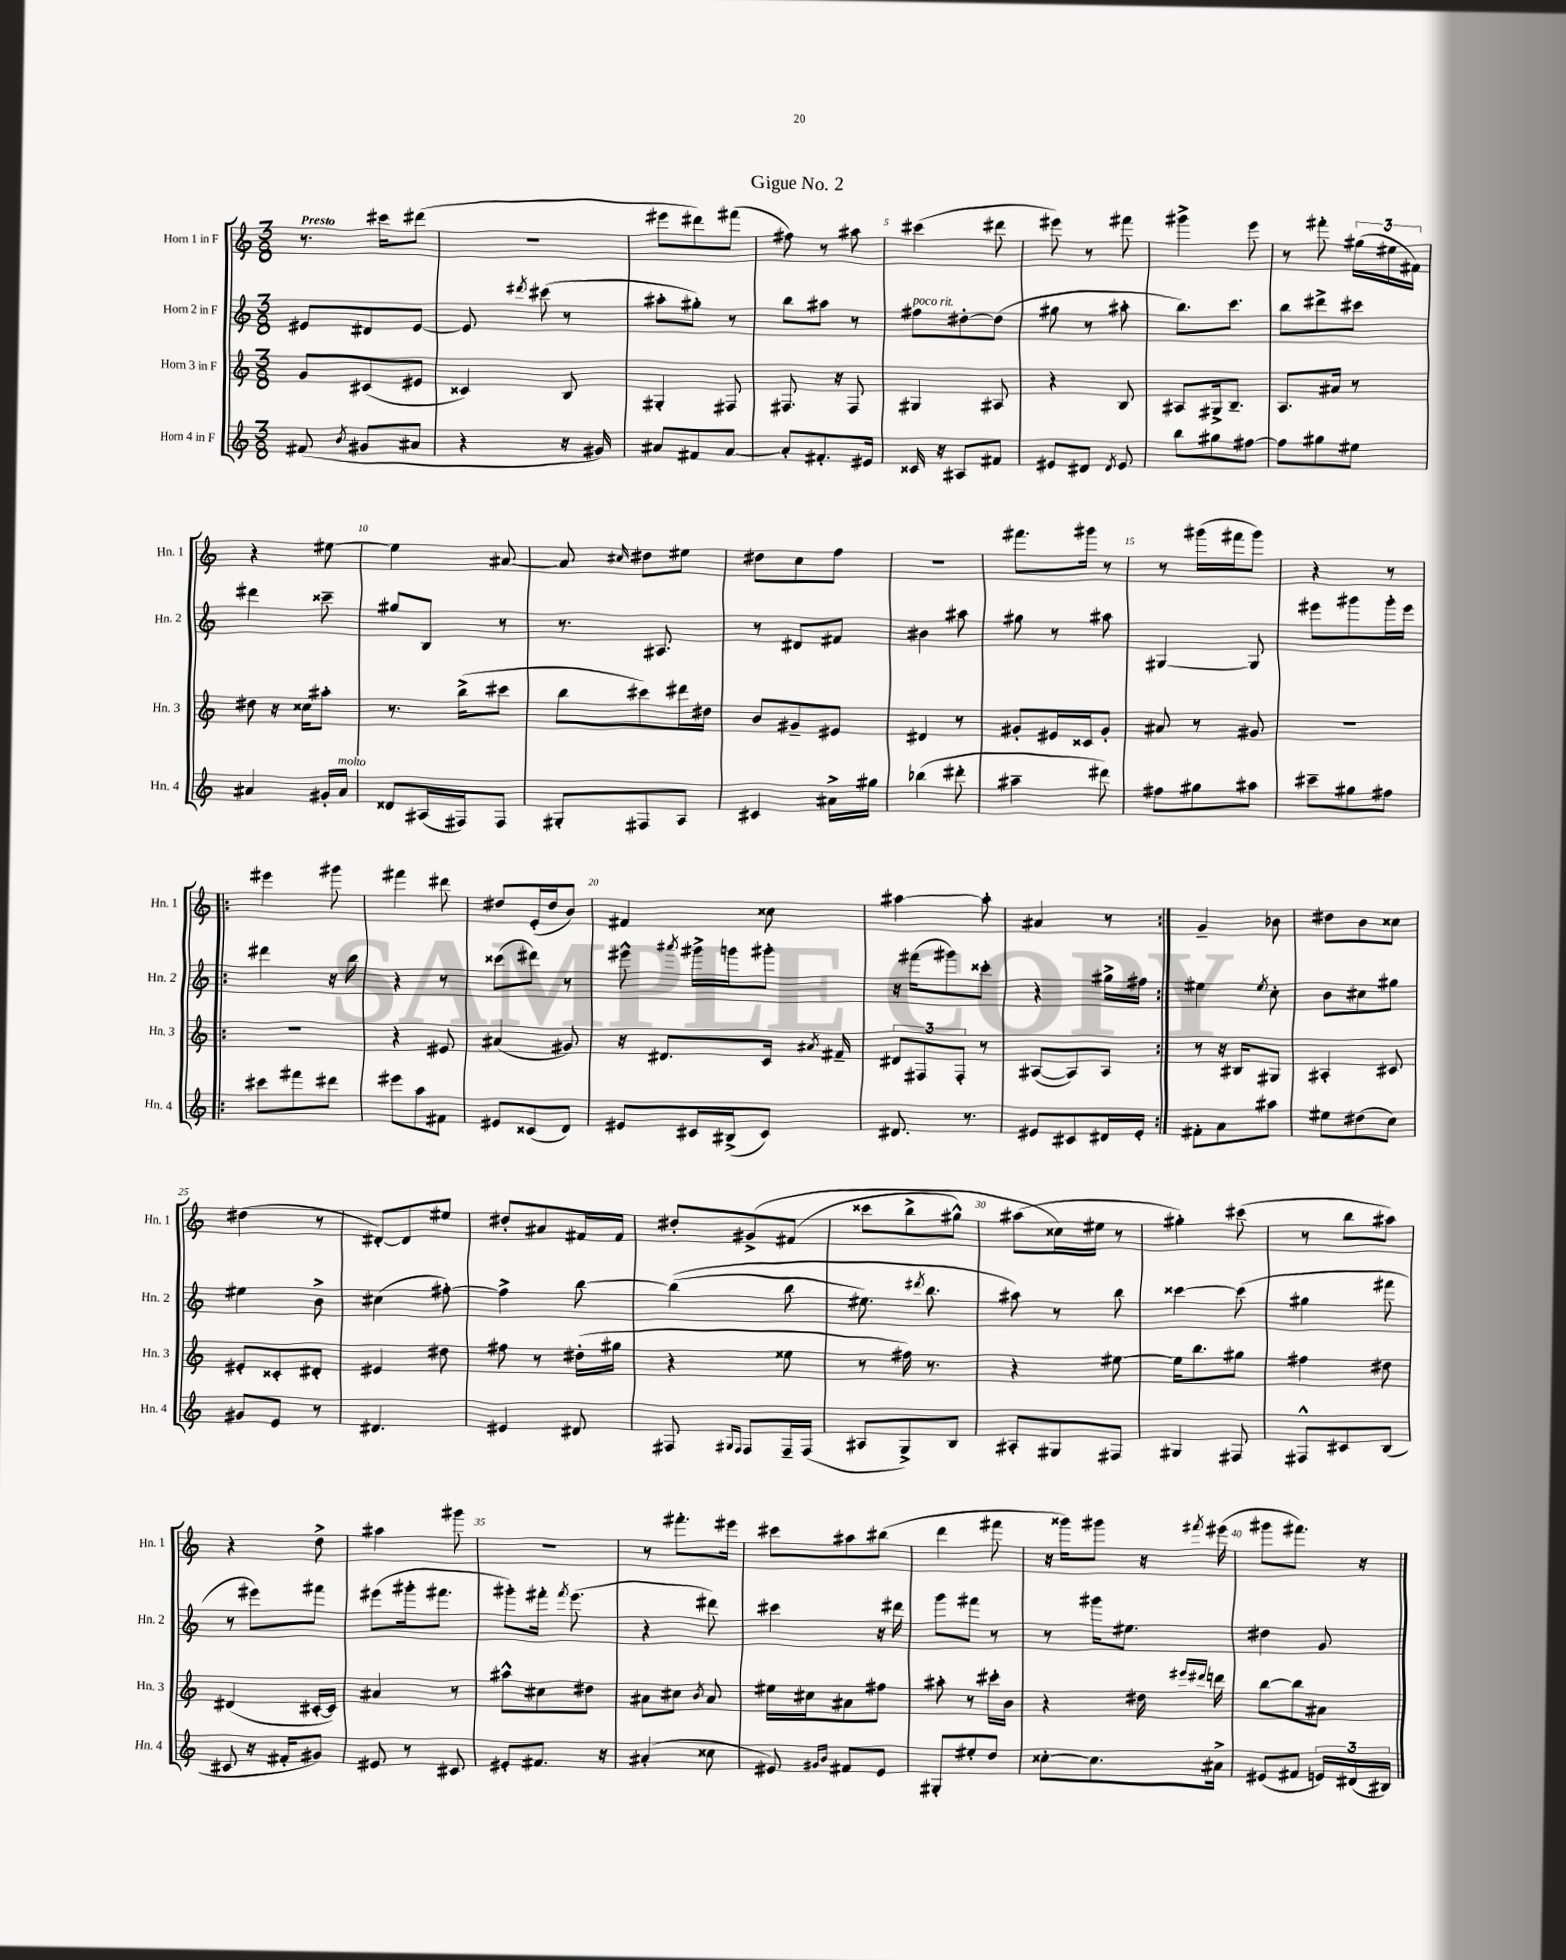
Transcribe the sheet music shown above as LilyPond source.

\header { title = "Gigue No. 2" }
<<
\new StaffGroup <<
\new Staff = "s0" \with { instrumentName = "Horn 1 in F" shortInstrumentName = "Hn. 1" } {
    \clef treble \key c \major \numericTimeSignature \time 3/8 \tempo "Presto"
    \autoBeamOff r8. cis'''16[ dis'''8]( |
    r4. |
    eis'''8[ dis'''8) fis'''8]( |
    fis''8) r8 ais''8 |
    cis'''4( dis'''8 |
    eis'''8) r8 fis'''8 |
    gis'''4-> e'''8 |
    r8 fis'''8-. \tuplet 3/2 { gis''16[( eis''16 fis'16]) } |
    r4 eis''8~ |
    eis''4 ais'8~ |
    ais'8 \grace { cis''16 } dis''8[ eis''8] |
    dis''8[ c''8 f''8] |
    R4. |
    fis'''8.[ gis'''16] r8 |
    r8 gis'''16[( fis'''16 gis'''8]) |
    r4 r8 |
    \repeat volta 2 { eis'''4 gis'''8 |
    fis'''4 dis'''8 |
    dis''8[ e'16-.( dis''16 b'8]) |
    fis'4 cisis''8 |
    ais''4~ ais''8-. |
    ais'4 r8 | }
    g'4-- bes'8 |
    dis''8[ b'8 cisis''8] |
    dis''4( r8 |
    dis'8[~-.) dis'8 eis''8] |
    dis''8[-. ais'8 fis'16 fis'16] |
    dis''8[-. gis'8->\( fis'8]( |
    cisis'''8[ b''8-> gis''8]-^) |
    ais''8[( cisis''16\) eis''16] r8 |
    gis''4-.) cis'''8( |
    r8 b''8[ ais''8]) |
    r4 d''8-> |
    ais''4 gis'''8 |
    R4. |
    r8 fis'''8.[-. eis'''16] |
    cis'''8[ ais''8 bis''8]( |
    d'''4 fis'''8 |
    r16 gisis'''16[) gis'''8] r16 \acciaccatura { fis'''8 } eis'''16( |
    gis'''8[ fis'''8.]) r16 \bar "|." |
}
\new Staff = "s1" \with { instrumentName = "Horn 2 in F" shortInstrumentName = "Hn. 2" } {
    \clef treble \key c \major \numericTimeSignature \time 3/8
    \autoBeamOff eis'8[ dis'8 eis'8]~ |
    eis'8 \acciaccatura { dis'''8 } cis'''8( r8 |
    ais''8[-. gis''8]-.) r8 |
    b''8[ ais''8] r8 |
    fis''8[^\markup { \italic "poco rit." } dis''8~-. dis''8]( |
    gis''8 r8 ais''8-. |
    b''8.[) c'''8.] |
    b''8[ dis'''8-> cis'''8] |
    dis'''4 cisis'''8-- |
    gis''8[ b8] r8 |
    r8. ais8. |
    r8 dis'8[ fis'8] |
    bis'4 ais''8 |
    gis''8 r8 ais''8 |
    gis4~ gis8 |
    eis'''8[ gis'''8 gis'''16-. eis'''16] |
    \repeat volta 2 { dis'''4 r16 b''16 |
    r4 r8 |
    cisis'''8[( dis'''8]) r8 |
    eis'''8-^ \acciaccatura { ais'''8 } gis'''16[-> g'''16 gis'''8]-. |
    r16 fis'''16[( gis'''8) cisis'''8]-. |
    r4 gis''16[-> fis''16] | }
    eis''4 \acciaccatura { eis''8 } c''8-. |
    b'8[ cis''8 gis''8] |
    eis''4 b'8-> |
    cis''4( fis''8~-.) |
    fis''4-> b''8~ |
    b''4(\( b''8 |
    eis''8.) \acciaccatura { dis'''8 } b''8. |
    ais''8\) r8 b''8 |
    cisis'''4~ cisis'''8( |
    gis''4 fis'''8 |
    r8 eis'''8[) fis'''8] |
    eis'''8[( gis'''16-. fis'''8.] |
    gis'''8[-.) fis'''16]-. \acciaccatura { fis'''8 } e'''8.( |
    r4 dis'''8) |
    cis'''4 r16 dis'''16 |
    g'''8[ fis'''8] r8 |
    r8 gis'''16[ eis''8.] |
    dis''4 g'8 \bar "|." |
}
\new Staff = "s2" \with { instrumentName = "Horn 3 in F" shortInstrumentName = "Hn. 3" } {
    \clef treble \key c \major \numericTimeSignature \time 3/8
    \autoBeamOff g'8[ cis'8( eis'8] |
    cisis'4) b8 |
    gis4-. fis8 |
    fis8. r16 fis8 |
    gis4 ais8 |
    r4 b8 |
    ais8[ gis16-> b8.]-- |
    a8.[ ais'16] r8 |
    dis''8 r16 cisis''16[ ais''8]-. |
    r8. b''16[->( cis'''8] |
    b''8[ cis'''8) dis'''16 dis''16] |
    b'8[ gis'8-- eis'8] |
    dis'4 r8 |
    gis'8[-. eis'16 cisis'16 gis'8]-. |
    ais'8 r8 gis'8 |
    R4. |
    \repeat volta 2 { R4. |
    r4 eis'8 |
    ais'4( gis'8) |
    r16 dis'8.[ c'16] \acciaccatura { ais'8 } fis'16-- |
    \tuplet 3/2 { dis'8[ fis8 fis8]-. } r8 |
    ais8[~( ais8) ais8] | }
    r8 r16 bis16[ gis8] |
    ais4-. cis'8 |
    eis'8[-. cisis'8-. dis'8]-. |
    eis'4 dis''8 |
    fis''8 r8 dis''16[-.( gis''16] |
    r4 eisis''8 |
    r8 fis''16) r8. |
    r4 eis''8~ |
    eis''16[ b''8. gis''8] |
    fis''4 dis''8 |
    dis'4( cis'16[~-. cis'16]) |
    ais'4 r8 |
    ais''8[-^ cis''8 dis''8] |
    ais'8[ cis''8] \acciaccatura { b'8 } ais'8 |
    eis''16[ cis''16 ais'8 fis''8] |
    ais''8-. r8 cis'''16[-. b'16] |
    r4 dis''16 \grace { eis'''16[ dis'''16] } d'''16 |
    b''8[~ b''8 ais'8] \bar "|." |
}
\new Staff = "s3" \with { instrumentName = "Horn 4 in F" shortInstrumentName = "Hn. 4" } {
    \clef treble \key c \major \numericTimeSignature \time 3/8
    \autoBeamOff fis'8( \acciaccatura { b'8 } gis'8[ ais'8] |
    r4 r16 gis'16) |
    ais'8[ fis'8 ais'8]~ |
    ais'8[-. fis'8.-. eis'16] |
    cisis'16 r16 ais8[ fis'8] |
    eis'8[ dis'8] \acciaccatura { dis'8 } eis'8 |
    b''8[ gis''8 fis''8]~ |
    fis''8[ gis''8 eis''8] |
    ais'4 gis'16[-. ais'16]^\markup { \italic "molto" } |
    disis'8[ ais16( fis16) fis8] |
    gis8[-. fis8 a8] |
    cis'4 ais'16[-> gis''16] |
    bes''4( dis'''8-. |
    ais''4-- dis'''8) |
    fis''8[ gis''8 ais''8] |
    cis'''8[-- gis''8 fis''8] |
    \repeat volta 2 { cis'''8[ fis'''8 dis'''8] |
    eis'''8[ a''8 fis'8] |
    eis'8[ cisis'8( d'8]) |
    eis'8[ cis'16 bis16->( cis'8]) |
    dis'8. r8. |
    eis'8[ cis'8 dis'16 eis'16]-. | }
    fis'8[-. a'8 ais''8] |
    eis''8[ dis''8( c''8]) |
    gis'8[ e'8] r8 |
    dis'4. |
    eis'4 dis'8 |
    fis8 \grace { gis16[ fis16] } fis8[ fis16-- fis16]( |
    ais8[ g8->) b8] |
    ais8[-. gis8 fis8] |
    gis4 fis8 |
    fis8[-^ cis'8 b8]( |
    cis'8 r16 fis'16[-. gis'8]) |
    eis'8 r8 cis'8 |
    eis'8[-. fis'8.] r16 |
    ais'4-.( cisis''8 |
    eis'8) \grace { gis'16[ b'16] } fis'8[ eis'8] |
    gis8[-. eis''8-. d''8] |
    cisis''8[~-. cisis''8. ais'16]-> |
    eis'8[( fis'8] \tuplet 3/2 { e'16[) dis'16( bis16]) } \bar "|." |
}
>>
>>
\layout { \context { \Score \override BarNumber.break-visibility = ##(#f #t #t) barNumberVisibility = #(every-nth-bar-number-visible 5) } }
